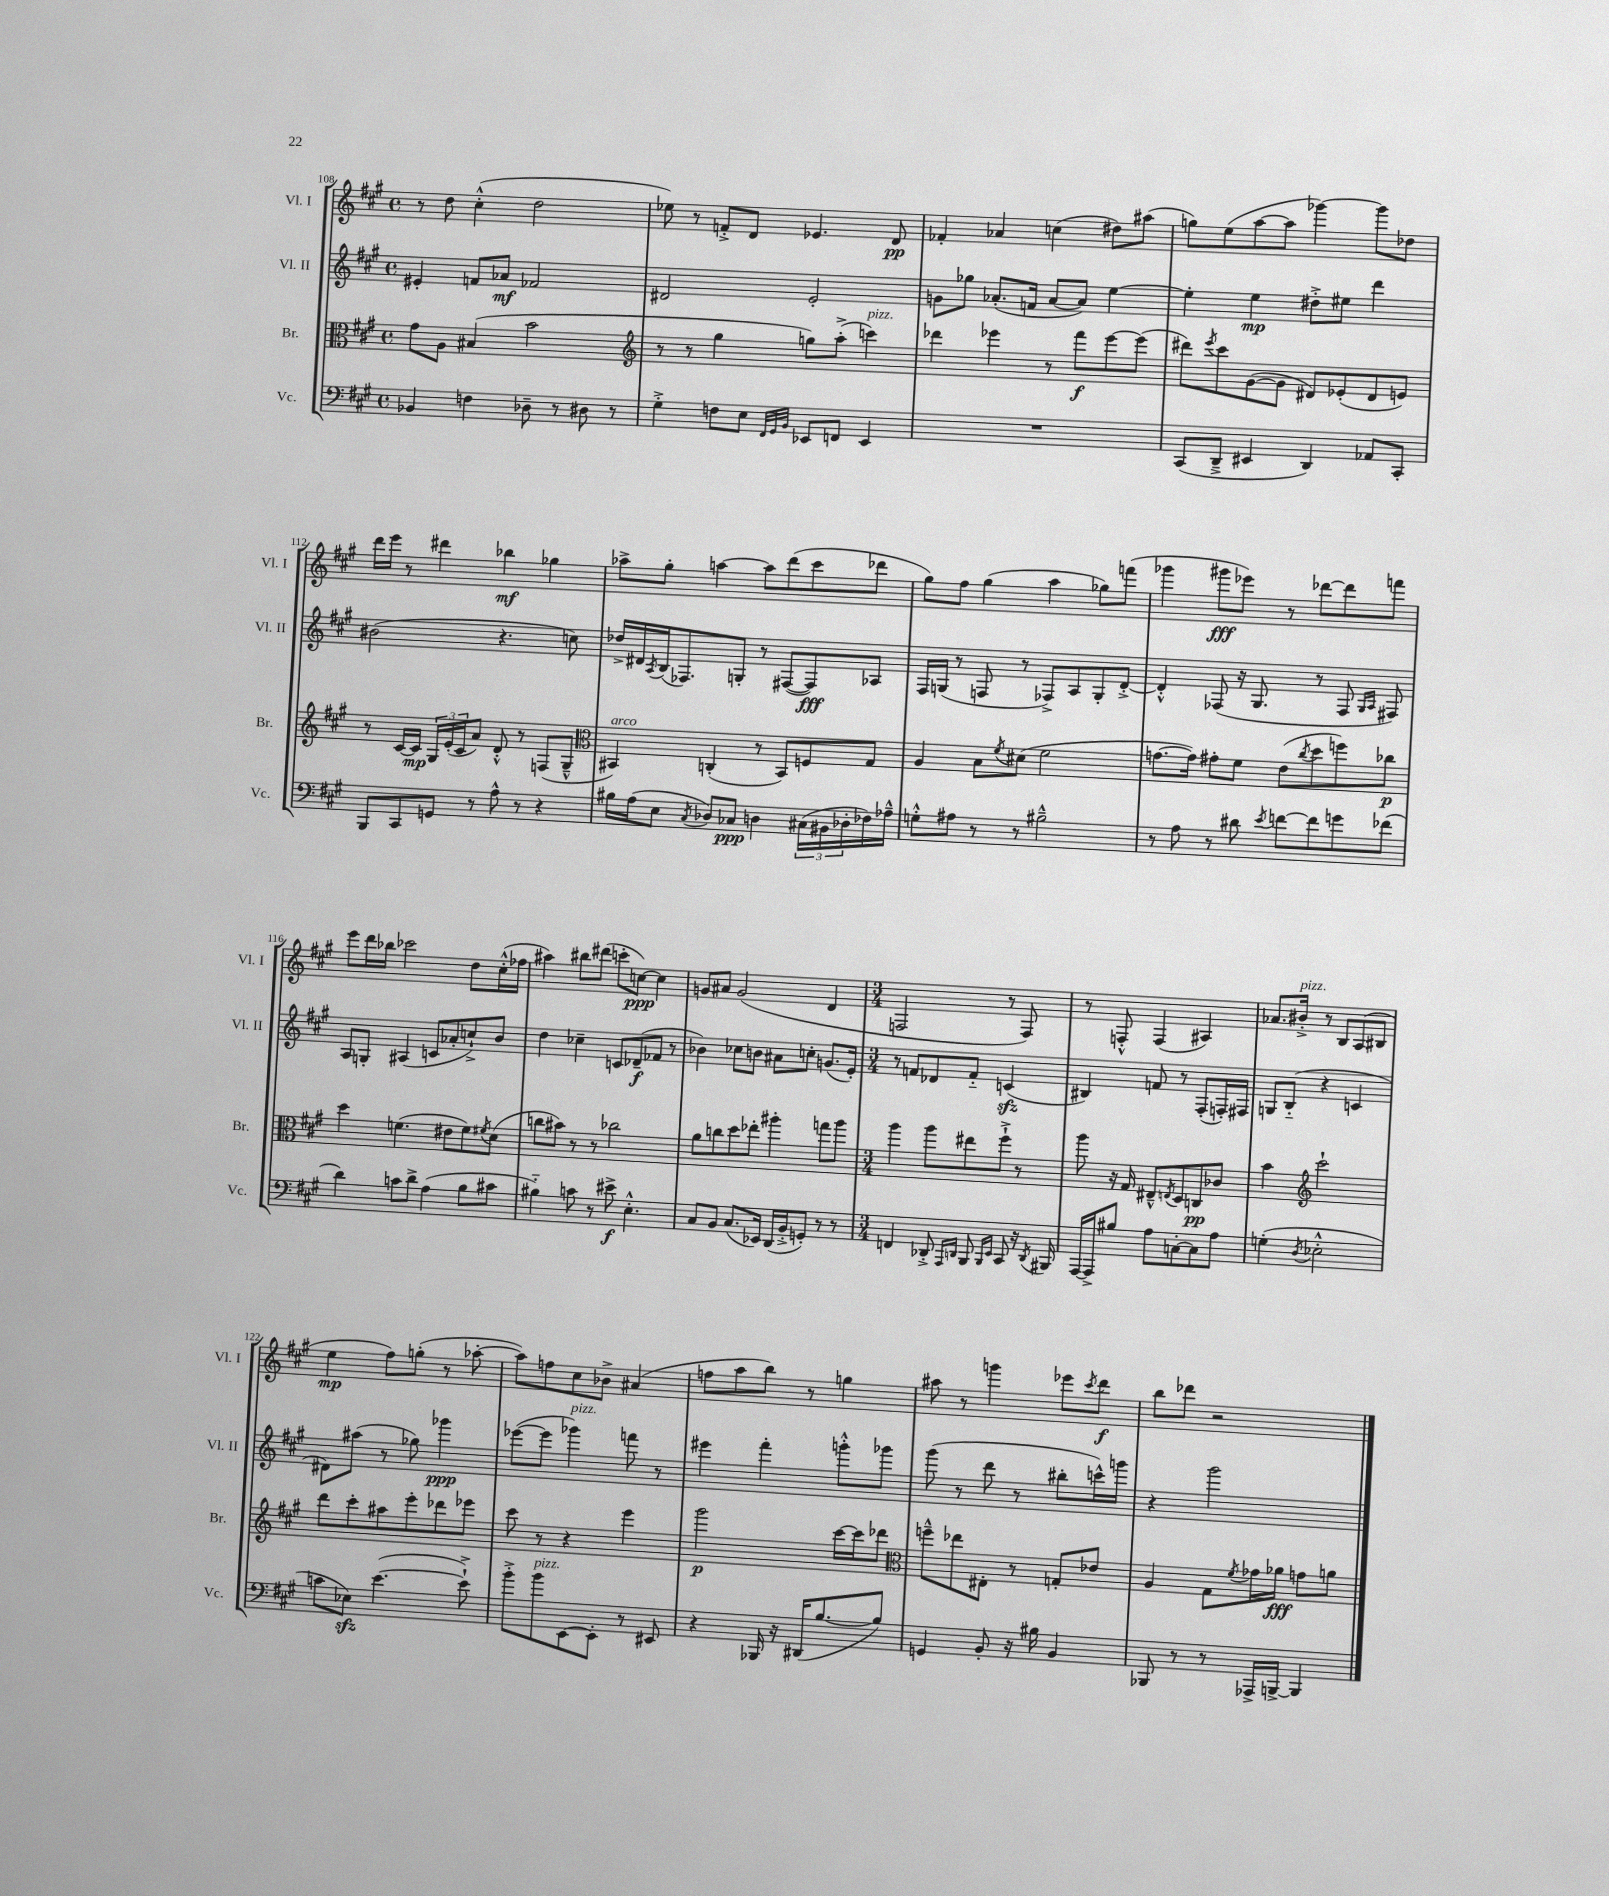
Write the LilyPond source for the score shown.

<<
\new StaffGroup <<
\new Staff = "s0" \with { instrumentName = "Vl. I" shortInstrumentName = "Vl. I" } {
    \clef treble \key a \major \defaultTimeSignature \time 4/4
    r8 d''8 cis''4-.-^( d''2 |
    ees''8) r8 f'8-.-> d'8 ees'4. d'8\pp |
    fes'4-. aes'4 c''4( dis''8) ais''8( |
    g''8) e''8( a''8~ a''8 ges'''4~) ges'''8 des''8 |
    d'''16 e'''16 r8 dis'''4 bes''4\mf ges''4 |
    aes''8-> gis''8-. a''4~ a''8 d'''8( cis'''8 des'''8 |
    gis''8) fis''8 gis''4( a''4 ges''8) f'''8( |
    ges'''4 gis'''8\fff ees'''8) r8 des'''8~ des'''8 f'''8 |
    e'''8 d'''16 bes''16 ces'''2 d''8 cis''16-.-^( fes''16 |
    ais''4) bis''8 dis'''8( c'''8-. c''8~\ppp) c''4 |
    g'8 ais'8 g'2( d'4 |
    \numericTimeSignature \time 3/4 f2 r8 f8) |
    r8 f8-.-^ f4( ais4) |
    aes'8. bis'16-.->^\markup { \italic "pizz." } r8 b8 a8( bis8 |
    e''4\mp fis''8) g''8-.( r8 aes''8~-. |
    aes''8) f''8 cis''8 bes'8-> ais'4( |
    f''8 a''8 b''8) r8 g''4 |
    ais''8 r8 g'''4 ees'''8 \acciaccatura { cis'''8 } d'''8\f |
    b''8 des'''8 r2 \bar "|." |
}
\new Staff = "s1" \with { instrumentName = "Vl. II" shortInstrumentName = "Vl. II" } {
    \clef treble \key a \major \defaultTimeSignature \time 4/4
    eis'4-. f'8 aes'8\mf fes'2 |
    dis'2 e'2-. |
    g'8 ges''8 aes'8.-.( f'16 aes'8~ aes'8) e''4~ |
    e''4-. e''4\mp dis''8-.-> eis''8 d'''4 |
    bis'2( r4. c''8) |
    des''16-> dis'16 \acciaccatura { a8 } b16( fes8.) g8-. r8 fis8~( fis8\fff) aes8 |
    fis16 g16( r8 f8 r8 fes8->) a8 g8-. d'8~-.-> |
    d'4-.-^ fes8( r16 gis8. r8 fes8 \grace { gis16 a16 } fis8) |
    a8 g8-. ais4( c'8 aes'8-. c''8-!->) b'8 |
    d''4 ces''4-- c'8 des'8--\f( fes'8 r8 |
    bes'4) ces''8 b'8 ais'8 c''8-. g'8.( e'16-.) |
    \numericTimeSignature \time 3/4 r8 f'8 des'8 f'8-_ c'4\sfz( |
    bis4) f'8 r8 fis8-.( f16-.) fis16 |
    g8 b8-_( r4 c'4 |
    dis'8) ais''8( r8 ges''8) ges'''4\ppp |
    ees'''8~( ees'''8 ges'''4^\markup { \italic "pizz." }) f'''8 r8 |
    eis'''4 fis'''4-. g'''8-.-^ ges'''8 |
    gis'''8( r8 d'''8 r8 bis''8-. c'''16-^) g'''16 |
    r4 gis'''2 \bar "|." |
}
\new Staff = "s2" \with { instrumentName = "Br." shortInstrumentName = "Br." } {
    \clef alto \key a \major \defaultTimeSignature \time 4/4
    gis'8 a8 bis4( b'2 |
    \clef treble r8 r8 gis''4 g''8) a''8-.->( c'''4^\markup { \italic "pizz." }) |
    des'''4 ees'''4 r8 fis'''8\f ees'''8~ ees'''8( |
    dis'''8) \acciaccatura { e'''8 } cis'''8 gis'8~( gis'8 dis'8) ees'8-.( dis'8 e'8) |
    r8 cis'16~ cis'16\mp \tuplet 3/2 { gis16 e'16-.( cis'16 } a'8) d'8-.-^ r8 f8( gis8---^ |
    \clef alto bis,4^\markup { \italic "arco" }) c4-.( r8 bis,8) f8 gis8 |
    a4 b8 \acciaccatura { fis'8 } dis'8( fis'2 |
    g'8.~ g'16) gis'8-. fis'8 e'8( \acciaccatura { cis''8 } d''8 f''8) ces''8\p |
    d''4 f'4.( eis'8 f'8) \acciaccatura { fis'8 } d'8( |
    c''8 bis'8) r8 r8 ces''2 |
    a'8 c''8 d''8 ees''8-. ais''4-. g''8 ais''8 |
    \numericTimeSignature \time 3/4 a''4 a''8 eis''8 fis''8-!-> r8 |
    a''8 r16 gis16 eis8---^ \acciaccatura { e8 } d8 c8\pp ces'8 |
    b'4 \clef treble cis'''2-! |
    d'''8 cis'''8-. ais''8 e'''8-. des'''8 ees'''8 |
    cis'''8 r8 r4 e'''4 |
    gis'''2\p cis'''16~ cis'''16 des'''8 |
    \clef alto f''8---^ ees''8 eis8-. r8 g8-. ees'8 |
    a4 gis8 \acciaccatura { fis'8 } ges'16 aes'16\fff g'8 a'8 \bar "|." |
}
\new Staff = "s3" \with { instrumentName = "Vc." shortInstrumentName = "Vc." } {
    \clef bass \key a \major \defaultTimeSignature \time 4/4
    bes,4 f4 des8-- r8 dis8 r8 |
    gis4-.-> f8 e8 \grace { fis,32 gis,32 b,32 } ees,8 f,8 ees,4 |
    R1 |
    cis,8( d,8---> eis,4 d,4) aes,8 cis,8-. |
    b,,8 cis,8 g,8 r8 a8-^ r8 r4 |
    bis16 a16( e8 \acciaccatura { cis8 } des8) ces8\ppp d4 \tuplet 3/2 { cis16( bis,16 des16-. } fes16) aes16---^ |
    g8-.-^ ais8 r8 r8 bis2---^ |
    r8 a8 r8 dis'8 \acciaccatura { e'8 } f'8~ f'8 g'8 fes'8( |
    d'4) c'8 d'8-> a4( b8 cis'8 |
    bis4-_) c'8 r8 eis'8->\f e4.-.-^ |
    cis8 b,8 cis8.( ees,16) d,16( b,16-.-> g,8-.) r8 r8 |
    \numericTimeSignature \time 3/4 f,4 des,8-.-> \grace { a,,16 d,16 } b,,8 \grace { b,,16 e,16 } cis,8 r16 \acciaccatura { d,8 } bis,,16 |
    a,,16~ a,,16-> bis8 a8 c8~-. c8 a8 |
    g4-.( \acciaccatura { d8 } ees2-.-^ |
    c'8 ees8\sfz) e'4.~( e'8-!->) |
    b'8-.-> b'8^\markup { \italic "pizz." } e,8~ e,8-. r8 eis,8 |
    r4 bes,,16 r16 dis,16( b8.~ b8) |
    g,4 b,8-. r16 bis16 b,4 |
    bes,,8 r8 r8 aes,,16-> b,,16~-> b,,4 \bar "|." |
}
>>
>>
\layout { \context { \Score currentBarNumber = #108 } }
